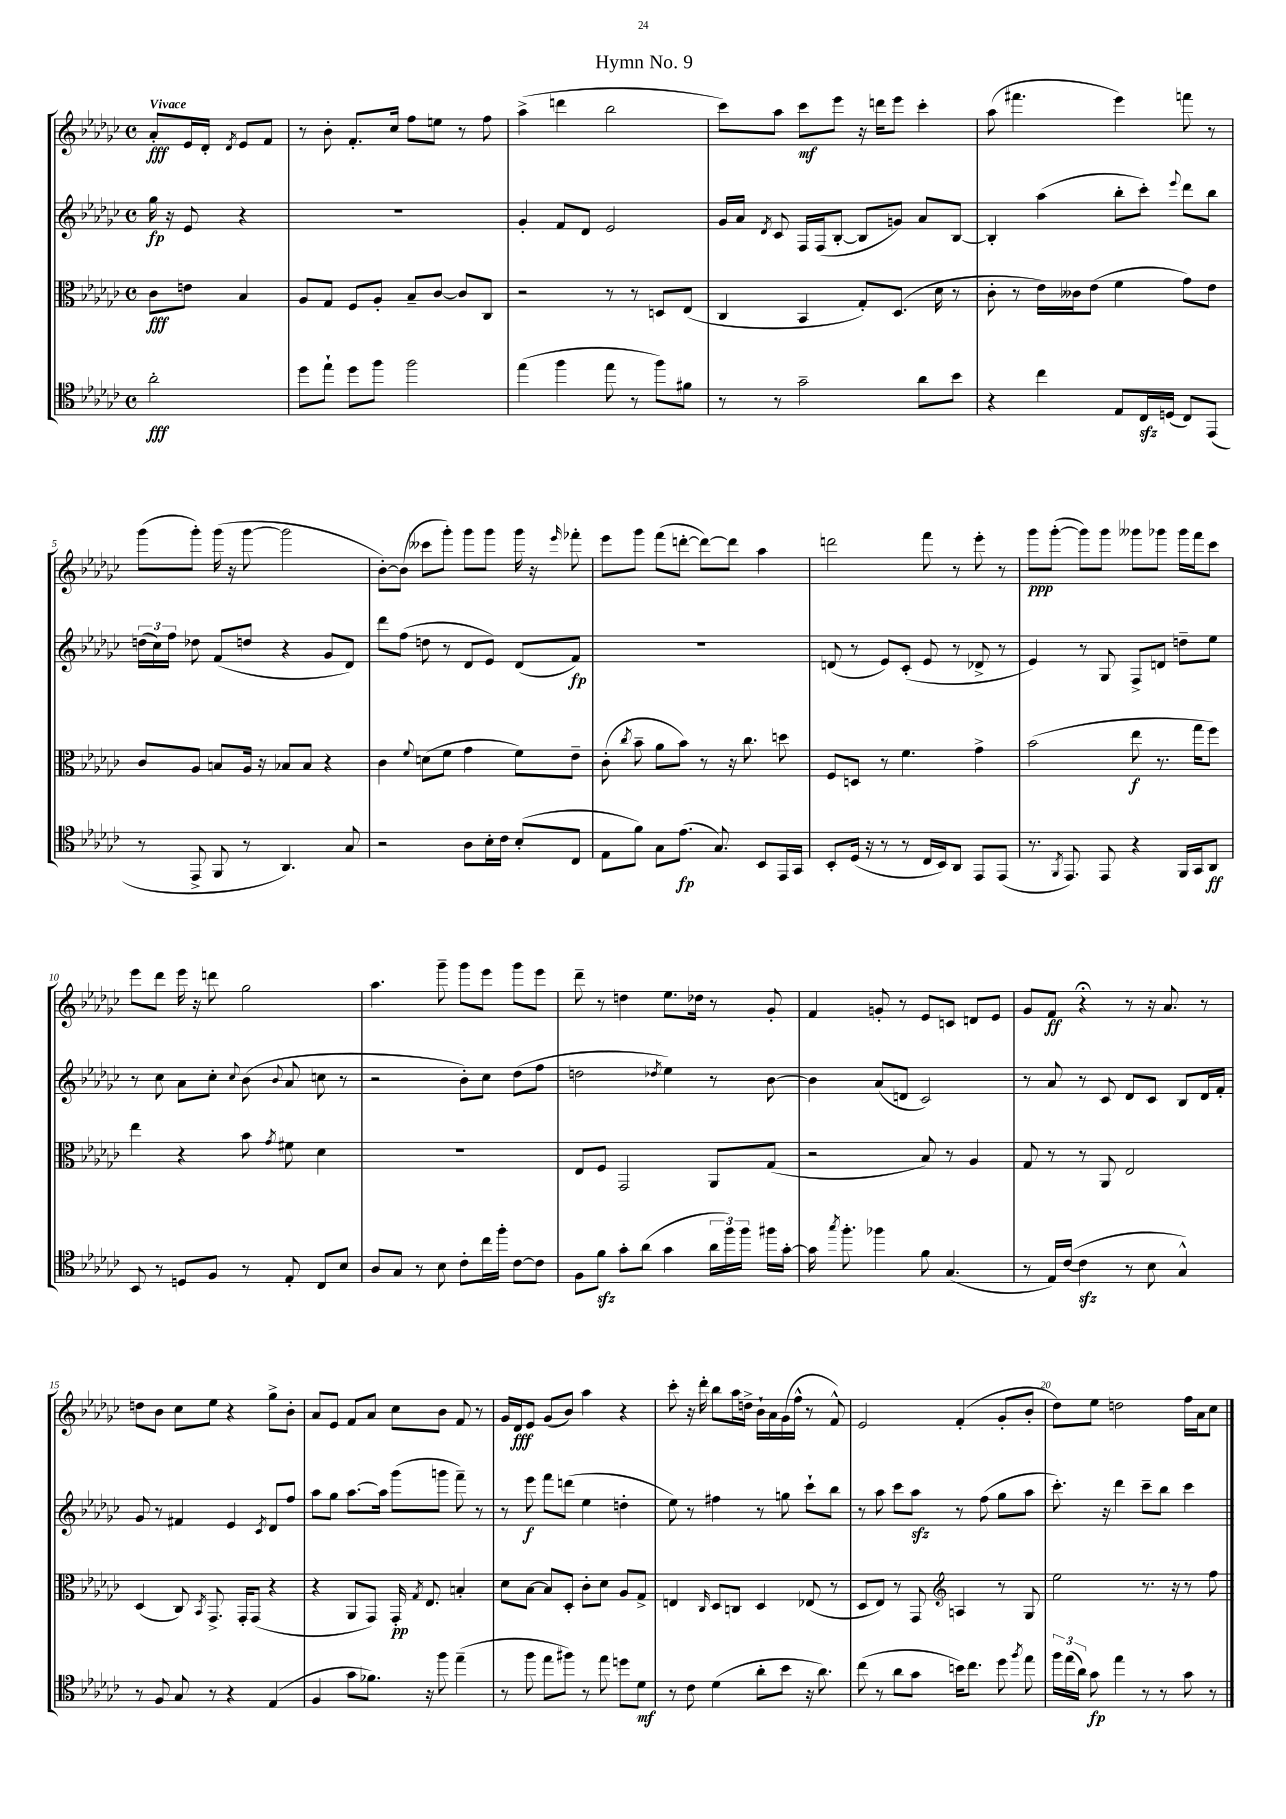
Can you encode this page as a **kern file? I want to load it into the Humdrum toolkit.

**kern	**kern	**kern	**kern
*staff4	*staff3	*staff2	*staff1
*clefC4	*clefC3	*clefG2	*clefG2
*k[b-e-a-d-g-c-]	*k[b-e-a-d-g-c-]	*k[b-e-a-d-g-c-]	*k[b-e-a-d-g-c-]
*M4/4	*M4/4	*M4/4	*M4/4
*met(c)	*met(c)	*met(c)	*met(c)
2a-'\	8c-\L	16gg-\	8a-'/L
.	.	16r	.
.	8e\J	8e-/	16e-/L
.	.	.	16d-'/JJ
.	.	.	8qd-/
.	4B-/	4r	8e-/L
.	.	.	8f/J
=	=	=	=
8dd-\L	8A-/L	1r	8r
8ee-`\J	8G-/J	.	8b-'\
8dd-\L	8F/L	.	8.f'/L
8ff\J	8A-'/J	.	.
.	.	.	16cc-/Jk
2ff\	8B-~/L	.	8ff\L
.	[8c-/J	.	8ee\J
.	8c-/]L	.	8r
.	8C-/J	.	8ff\
=	=	=	=
(4ee-\	2r	4g-'/	(4aa-^\
4ff\	.	8f/L	4ddd\
.	.	8d-/J	.
8ee-\	8r	2e-/	2bb-\
8r	8r	.	.
8ff\L)	8D/L	.	.
8f#\J	(8E-/J	.	.
=	=	=	=
8r	4C-/	16g-/LL	8ccc-\L)
.	.	16a-/JJ	.
.	.	8qd-/	.
8r	.	8c-/	8aa-\J
2g-~\	4BB-/	16F/LL	8ccc-\L
.	.	(16F/J	.
.	.	[8B-'/J	8eee-\J
.	8G-'/L)	8B-/]L	16r
.	.	.	16ddd\LK
.	(8.D-/J	8g/J)	8eee-\J
8a-\L	.	8a-/L	4ccc-'\
.	16d-\	.	.
8b-\J	8r	[8B-/J	.
=	=	=	=
4r	8c-'\	4B-'/]	(8aa-\
.	8r	.	4.fff#\
4cc-\	16e-\LL)	(4aa-\	.
.	16c--\J	.	.
.	(8e-\J	.	.
8E-/L	4f\	8bb-'\L	4eee-\)
16C-/L	.	8ccc-'\J)	.
(16D/JJ	.	.	.
.	.	8qqeee-/	.
8C-/L)	8g-\L)	8ddd-\L	8fff\
(8EE-/J	8e-\J	8bb-\J	8r
=	=	=	=
8r	8c-/L	(24dd\LL	(8ggg-\L
.	.	24cc-\)	.
.	.	24ff\JJ	.
8EE-^/	8A-/J	8dd-\	8ggg-'\J)
8FF/	8B/L	(8f/L	(16ggg-\
.	.	.	16r
8r	16A-/Jk	8dd/J	[8ggg-\
.	16r	.	.
4.AA-/)	8B-/L	4r	2ggg-\]
.	8B-/J	.	.
.	4r	8g-/L	.
8G-/	.	8d-/J)	.
=	=	=	=
2r	4c-\	8ddd-\L	[8b-'\L)
.	.	(8ff\J	(8b-\]J
.	8qqf/	.	.
.	(8d\L	8dd\	8ccc--\L
.	8f\J	8r	8ggg-'\J)
8A-\L	4g-\	8d-/L	8ggg-\L
16B-'\L	.	8e-/J)	8ggg-\J
16c-\JJ	.	.	.
(8B-'/L	8f\L)	(8d-/L	16ggg-\
.	.	.	16r
.	.	.	16qqeee-/
8C-/J	8e-~\J	8f/J)	8fff-'\
=	=	=	=
8E-\L	(8c-'\	1r	8eee-\L
.	8qcc-/	.	.
8f\J)	8b-~\	.	8ggg-\J
8G-\L	8a-\L	.	(8fff\L
(8.e-\J	8b-\J)	.	[8ddd'\J
.	8r	.	8ddd\_L)
8.G-/)	.	.	.
.	16r	.	8ddd\]J
.	8.cc-\	.	.
8BB-/L	.	.	4aa-\
16EE-/L	8dd\	.	.
16GG-/JJ	.	.	.
=	=	=	=
8BB-'/L	8F/L	(8d/	2ddd\
(16D-/Jk	8D/J	8r	.
16r	.	.	.
8r	8r	8e-/L)	.
8r	4.f\	(8c-'/J	.
16C-/LL	.	8e-/	8fff\
16BB-/J)	.	.	.
8AA-/J	.	8r	8r
8EE-/L	4g-^\	8d-^/	8eee-'\
(8EE-/J	.	8r	8r
=	=	=	=
8.r	(2b-\	4e-/)	8ggg-\L
.	.	.	([8ggg-'\J
8qFF/	.	.	.
8.EE-/)	.	.	.
.	.	8r	8ggg-\]L)
8EE-/	.	8G-/	8ggg-\J
4r	8ee-\	8F^/L	8ggg--\L
.	8.r	8d/J	8ggg-\J
16FF/LL	.	8dd~\L	16ggg-\LL
16GG-/J	16gg-\LK	.	16fff\J
8AA-/J	8ff\J)	8ee-\J	8ccc-\J
=	=	=	=
8BB-/	4ee-\	8r	8eee-\L
8r	.	8cc-\	8ddd-\J
8D/L	4r	8a-\L	16eee-\
.	.	.	16r
8F/J	.	8cc-'\J	8ddd\
.	.	8qqcc-/	.
8r	8b-\	(8b-\	2gg-\
.	8qg-/	8qqb-/	.
8E-'/	8f#\	8a-/	.
8C-/L	4d-\	8cc\	.
8B-/J	.	8r	.
=	=	=	=
8A-/L	1r	2r	4.aa-\
8G-/J	.	.	.
8r	.	.	.
8B-\	.	.	8ggg-~\
8c-'\L	.	8b-'\L)	8ggg-\L
16cc-\L	.	8cc-\J	8eee-\J
16ff'\JJ	.	.	.
[8c-\L	.	(8dd-\L	8ggg-\L
8c-\]J	.	8ff\J	8eee-\J
=	=	=	=
8F\L	8E-/L	2dd\	8ddd-~\
8f\J	8F/J	.	8r
8g-'\L	2GG-/	.	4dd\
(8a-\J	.	.	.
.	.	8qdd-/	.
4g-\	.	4ee-\)	8.ee-\L
.	.	.	16dd-\Jk
24a-\LL	8AA-/L	8r	8r
24ff\)	.	.	.
24ff\JJ	.	.	.
16ff#\LL	(8G-/J	[8b-\	8g-'/
[16g-'\JJ	.	.	.
=	=	=	=
16g-\]	2r	4b-\]	4f/
8qgg-/	.	.	.
8.ff'\	.	.	.
4ff-\	.	(8a-/L	8g'/
.	.	8d/J	8r
8f\	8B-/)	2c-/)	8e-/L
(4.G-/	8r	.	8c/J
.	4A-/	.	8d/L
.	.	.	8e-/J
=	=	=	=
8r	8G-/	8r	8g-/L
16E-/LL)	8r	8a-/	8f/J
([16c-/JJ	.	.	.
4c-\]	8r	8r	4r;
.	8AA-/	8c-/	.
8r	2E-/	8d-/L	8r
8B-\	.	8c-/J	16r
.	.	.	8.a-/
4G-^^/)	.	8B-/L	.
.	.	16d-/L	8r
.	.	16f'/JJ	.
=	=	=	=
8r	(4D-/	8g-/	8dd\L
8F/	.	8r	8b-\J
8G-/	8C-/)	4f#/	8cc-\L
.	8qBB-/	.	.
8r	8.GG-^/	.	8ee-\J
4r	.	4e-/	4r
.	16GG-'/LK	.	.
.	(8GG-/J	.	.
.	.	8qc-/	.
(4E-/	4r	8d-/L	8gg-^\L
.	.	8ff/J	8b-'\J
=	=	=	=
4F/	4r	8aa-\L	8a-/L
.	.	8gg-\J	8e-/J
8g-\L	8AA-/L	[8.aa-\L	8f/L
8.f-\J)	8GG-/J)	.	8a-/J
.	.	16aa-\]Jk	.
.	16GG-'/	(8ggg-\L	8cc-\L
.	8qG-/	.	.
16r	8.E-/	.	.
8ff\	.	8ggg\J	8b-\J
(4ee-~\	4B'/	8fff~\)	8f/
.	.	8r	8r
=	=	=	=
8r	8d-\L	8r	16g-/LL
.	.	.	16d-/J
8ff\	[8B-\J	8eee-\	8e-/J
8ee-\L	8B-/]L	8fff\L	(8g-/L
8ff#\J)	8D-'/J	(8ddd\J	8b-/J)
8r	8c-'\L	4ee-\	4aa-\
8ee-\	8d-\J	.	.
8dd\L	8A-/L	4dd'\	4r
8d-\J	8G-^/J	.	.
=	=	=	=
8r	4E/	8ee-\)	8ccc-'\
8c-\	.	8r	16r
.	.	.	16ddd-'\
.	16qqC-/	.	.
(4d-\	8D-/L	4ff#\	8bb-\L
.	8C/J	.	16aa-\L
.	.	.	16dd^\JJ
8a-'\L	4D-/	8r	16b-`\LL
.	.	.	16a-\
8b-\J	.	8gg\	(16g-\
.	.	.	16ff^^\JJ
16r	(8E-/	8ccc-`\L	8r
8.a-\)	.	.	.
.	8r	8bb-\J	8f^^/)
=	=	=	=
(8cc-\	8D-/L	8r	2e-/
8r	8E-/J)	8aa-\	.
8a-\L	8r	8ccc-\L	.
8g-\J	8GG-/	8aa-\J	.
*	*clefG2	*	*
16b\LK)	4A/	8r	(4f'/
8.cc-\J	.	.	.
.	.	(8ff\	.
8dd-\	8r	8gg-\L	8g-'/L
8qff/	.	.	.
8ee-\	8G-/	8aa-\J	8b-'/J
=	=	=	=
24ff\LL	2ee-\	8.ccc-'\)	8dd-\L)
(24ee-\	.	.	.
24a-\JJ)	.	.	.
8g-\	.	.	8ee-\J
.	.	16r	.
4ee-\	.	4ddd-\	2dd\
8r	8.r	8ccc-~\L	.
8r	.	8bb-\J	.
.	16r	.	.
8g-\	8r	4ccc-\	16ff\LL
.	.	.	16a-\J
8r	8ff\	.	8cc-\J
==	==	==	==
*-	*-	*-	*-
